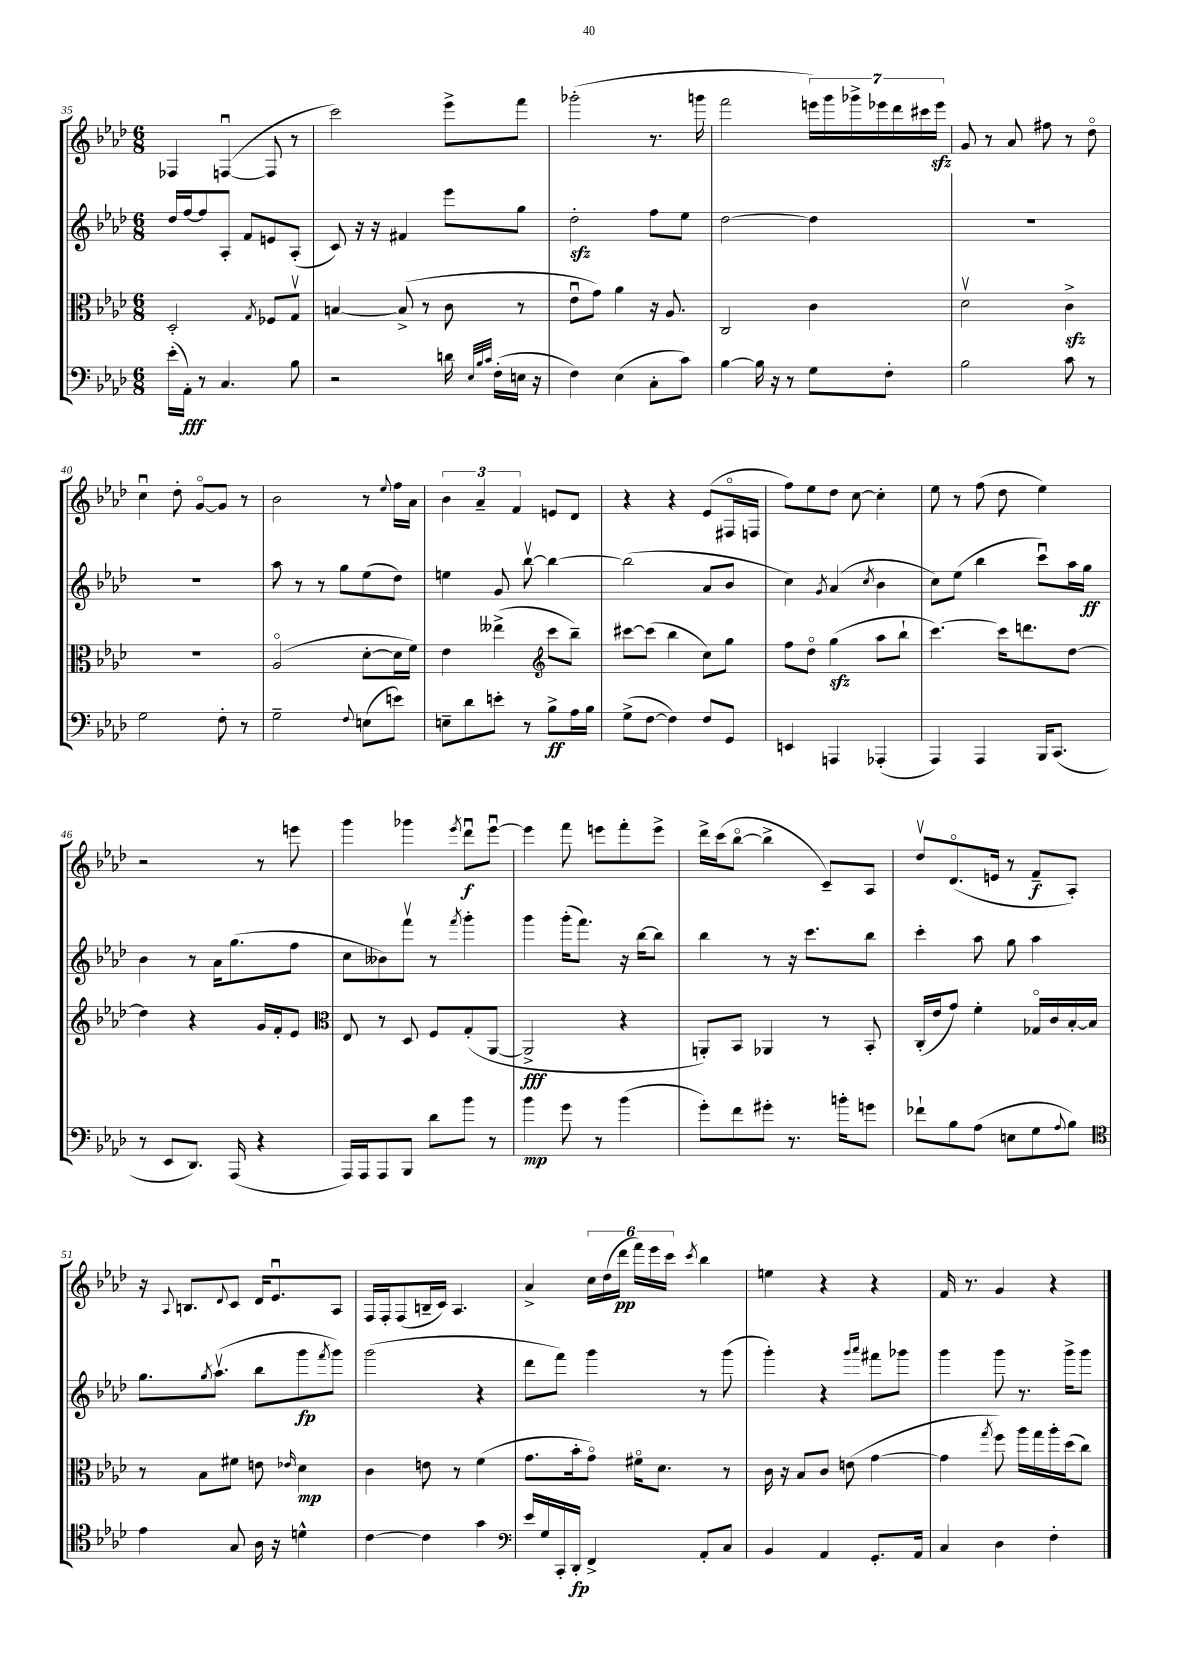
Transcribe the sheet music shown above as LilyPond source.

<<
\new StaffGroup <<
\new Staff = "s0" {
    \clef treble \key aes \major \numericTimeSignature \time 6/8
    fes4 f4~\downbow( f8 r8 |
    c'''2) ees'''8-> f'''8 |
    ges'''2-.( r8. g'''16 |
    f'''2 \tuplet 7/4 { e'''16) g'''16 ges'''16-> ees'''16 des'''16 cis'''16 ees'''16\sfz } |
    g'8 r8 aes'8 fis''8 r8 des''8\flageolet |
    c''4\downbow des''8-. g'8~\flageolet g'8 r8 |
    bes'2 r8 \appoggiatura { ees''8 } f''16 aes'16 |
    \tuplet 3/2 { bes'4 aes'4-- f'4 } e'8 des'8 |
    r4 r4 ees'8( fis16\flageolet f16 |
    f''8) ees''8 des''8 c''8~ c''4-. |
    ees''8 r8 f''8( des''8 ees''4) |
    r2 r8 e'''8 |
    g'''4 ges'''4 \acciaccatura { ees'''8 } des'''8\downbow\f ees'''8~\downbow |
    ees'''4 f'''8 e'''8 f'''8-. e'''8-> |
    des'''16-> c'''16( bes''8~\flageolet bes''4-> c'8--) aes8 |
    des''8\upbow des'8.\flageolet( e'16 r8 f'8--\f aes8-.) |
    r16 \appoggiatura { aes8 } b8. \appoggiatura { des'8 } c'8 des'16 ees'8.\downbow aes8 |
    f16 f16-. f8( b16-- c'16) aes4. |
    aes'4-> \tuplet 6/4 { c''16 des''16( des'''16\pp f'''16) ees'''16 c'''16 } \acciaccatura { c'''8 } bes''4 |
    e''4 r4 r4 |
    f'16 r8. g'4 r4 \bar "|." |
}
\new Staff = "s1" {
    \clef treble \key aes \major \numericTimeSignature \time 6/8
    des''16 f''16~ f''8 aes8-. f'8 e'8 aes8-.( |
    c'8) r16 r16 fis'4 ees'''8 g''8 |
    des''2-.\sfz f''8 ees''8 |
    des''2~ des''4 |
    R2. |
    R2. |
    aes''8 r8 r8 g''8 ees''8( des''8) |
    e''4 g'8 bes''8~\upbow bes''4~ |
    bes''2( aes'8 bes'8 |
    c''4) \acciaccatura { g'8 } aes'4( \acciaccatura { c''8 } bes'4 |
    c''8) ees''8( bes''4 c'''8\downbow) aes''16 g''16\ff |
    bes'4 r8 aes'16 g''8.( f''8 |
    c''8 beses'8) f'''8\upbow r8 \acciaccatura { f'''8 } g'''4-. |
    g'''4 g'''16-.( f'''8.) r16 bes''16~ bes''8 |
    bes''4 r8 r16 c'''8. bes''8 |
    c'''4-. aes''8 g''8 aes''4 |
    g''8. \acciaccatura { g''8 } aes''8.\upbow( bes''8 g'''8\fp \acciaccatura { f'''8 } g'''8) |
    g'''2( r4 |
    des'''8 f'''8) g'''4 r8 g'''8( |
    g'''4-.) r4 \grace { g'''16 aes'''16 } fis'''8 ges'''8 |
    g'''4 g'''8 r8. g'''16-> g'''8 \bar "|." |
}
\new Staff = "s2" {
    \clef alto \key aes \major \numericTimeSignature \time 6/8
    des2-. \acciaccatura { g8 } fes8 g8\upbow |
    b4~ b8->( r8 c'8 r8 |
    ees'8\downbow g'8) aes'4 r16 aes8. |
    c2 c'4 |
    des'2\upbow c'4->\sfz |
    R2. |
    aes2\flageolet( des'8~-. des'16 f'16) |
    ees'4 eeses''4->( \clef treble c'''8 bes''8--) |
    cis'''8~ cis'''8( bes''4 c''8) g''8 |
    f''8 des''8\flageolet g''4\sfz( aes''8 bes''8-! |
    c'''4.~) c'''16 d'''8. des''8~ |
    des''4 r4 g'16 f'16-. ees'8 |
    \clef alto ees8 r8 des8 f8 g8-.( aes,8~ |
    aes,2->\fff r4 |
    a,8-.) bes,8 aes,4 r8 bes,8-. |
    c16-.( ees'16 g'8) f'4-. ges16\flageolet c'16 bes16~-. bes16 |
    r8 bes8 fis'8 e'8 \grace { ees'16 } des'4\mp |
    c'4 e'8 r8 f'4( |
    g'8. bes'16-. g'8\flageolet) fis'16\flageolet des'8. r8 |
    c'16 r16 bes8 c'8 e'8( g'4~ |
    g'4 \acciaccatura { g''8 } f''8) aes''16 g''16 aes''16-. des''16( c''8) \bar "|." |
}
\new Staff = "s3" {
    \clef bass \key aes \major \numericTimeSignature \time 6/8
    ees'16-.( aes,16-.\fff) r8 c4. bes8 |
    r2 d'16 \grace { ees32 bes32 c'32 } f16-.( e16 r16 |
    f4) ees4( c8-. c'8) |
    bes4~ bes16 r16 r8 g8 f8-. |
    bes2 c'8 r8 |
    g2 f8-. r8 |
    g2-- \appoggiatura { f8 } e8( e'8) |
    e8-- des'8 e'8-. r8 bes8->\ff aes16 bes16 |
    g8->( f8~ f4) f8 g,8 |
    e,4 a,,4 aes,,4-.( |
    aes,,4) aes,,4 bes,,16 c,8.( |
    r8 ees,8 des,8.) aes,,16( r4 |
    aes,,16) aes,,16 aes,,8 bes,,8 des'8 bes'8 r8 |
    bes'4\mp g'8 r8 bes'4( |
    g'8-.) f'8 gis'8-. r8. b'16-. g'8 |
    fes'8-! bes8 aes8( e8 g8 \appoggiatura { aes8 } bes8) |
    \clef tenor ees'4 g8 aes16 r16 d'4-^ |
    c'4~ c'4 g'4 |
    \clef bass ees'16 g16 c,16-. des,16-.\fp f,4-> aes,8-. c8 |
    bes,4 aes,4 g,8.-. aes,16 |
    c4 des4 f4-. \bar "|." |
}
>>
>>
\layout { \context { \Score currentBarNumber = #35 } }
